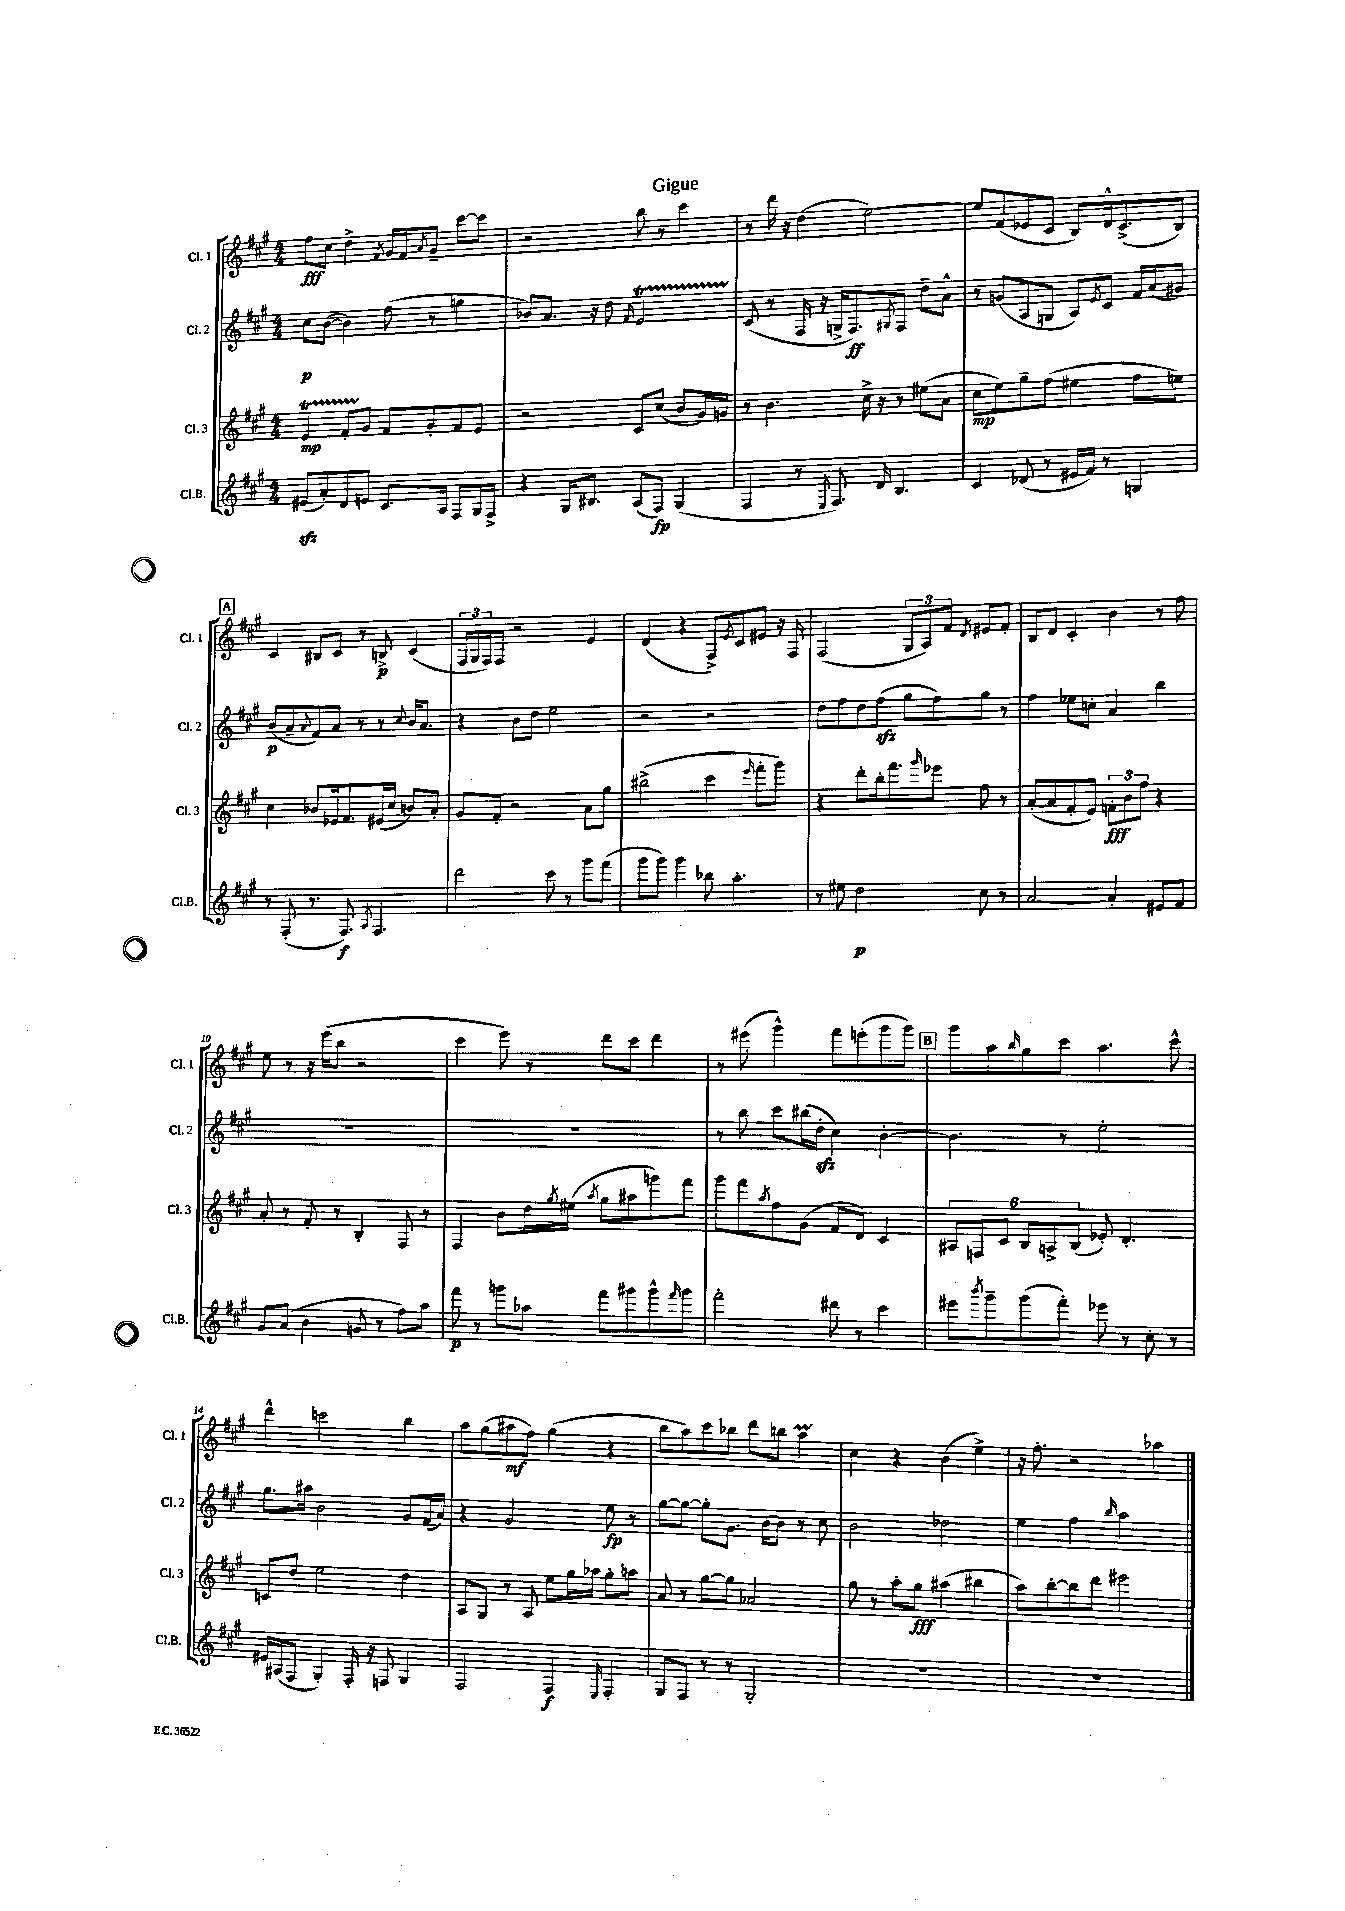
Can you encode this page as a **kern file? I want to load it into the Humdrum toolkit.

**kern	**dynam	**kern	**dynam	**kern	**dynam	**kern	**dynam
*part4	*part4	*part3	*part3	*part2	*part2	*part1	*part1
*staff4	*staff4	*staff3	*staff3	*staff2	*staff2	*staff1	*staff1
*I"Cl.B.	*	*I"Cl. 3	*	*I"Cl. 2	*	*I"Cl. 1	*
*I'Cl.B.	*	*I'Cl. 3	*	*I'Cl. 2	*	*I'Cl. 1	*
*clefG2	*	*clefG2	*	*clefG2	*	*clefG2	*
*k[f#c#g#]	*	*k[f#c#g#]	*	*k[f#c#g#]	*	*k[f#c#g#]	*
*M4/4	*	*M4/4	*	*M4/4	*	*M4/4	*
=1	=1	=1	=1	=1	=1	=1	=1
(8e#Xzz/L	.	4eT/	mp	8cc#\L	p	8ff#\L	fff
8a'/)	.	.	.	([8b\J	.	8cc#\J	.
8d/	.	8f#TTT'/L	.	4b\])	.	4dd^\	.
8en/J	.	8g#/J	.	.	.	.	.
.	.	.	.	.	.	8qf#/	.
8.c#/L	.	8f#/L	.	(8ff#\	.	16g#/LL	.
.	.	.	.	.	.	16f#/J	.
.	.	.	.	.	.	8qa/	.
.	.	8g#'/	.	8r	.	8g#~/J	.
16A/Jk	.	.	.	.	.	.	.
8F#/L	.	8f#/	.	4ggn\	.	[8ccc#\L	.
16G#/L	.	8e/J	.	.	.	8ccc#\J]	.
16F#^/JJ	.	.	.	.	.	.	.
=2	=2	=2	=2	=2	=2	=2	=2
4r	.	2r	.	8b-X/L)	.	2r	.
.	.	.	.	8.a/J	.	.	.
16G#/KL	.	.	.	.	.	.	.
8.B#X/J	.	.	.	16r	.	.	.
.	.	.	.	8dd\	.	.	.
.	.	.	.	16qqf#/	.	.	.
(8A/L	.	8c#/L	.	2eT/	.	8bb\	.
8F#/J)	fp	(8cc#/J	.	.	.	8r	.
(4G#/	.	8b/L	.	.	.	4ccc#\	.
.	.	16g#/L)	.	.	.	.	.
.	.	16gn/JJ	.	.	.	.	.
=3	=3	=3	=3	=3	=3	=3	=3
4F#/	.	8r	.	(8c#/	.	8r	.
.	.	4.b\	.	8r	.	16ddd\	.
.	.	.	.	.	.	16r	.
8r	.	.	.	16F#/	.	(4dd\	.
.	.	.	.	16r	.	.	.
8qE/	.	.	.	.	.	.	.
8.F#/)	.	.	.	16Gn^/KL	.	.	.
.	.	.	.	8.F#/)	ff	.	.
.	.	16cc#^\	.	.	.	[2ee\)	.
16d/	.	16r	.	.	.	.	.
.	.	.	.	8qG#X/	.	.	.
4.B/	.	8r	.	8F#/J	.	.	.
.	.	(8ee#X\L	.	8dd~\L	.	.	.
.	.	8a\J	.	8a^^\J	.	.	.
=4	=4	=4	=4	=4	=4	=4	=4
4c#/	.	8cc#\L	mp	8r	.	8ee/L]	.
.	.	8ee\)	.	(8gn/L	.	(8f#/	.
(8d-X/	.	8gg#~\	.	8A/	.	8e-X/	.
8r	.	(8ff#\J	.	8Gn/J	.	8c#/J	.
16e#X/LL	.	4ee#X\	.	8A/L)	.	8B/L)	.
16f#/JJ)	.	.	.	.	.	.	.
.	.	.	.	8qe/	.	.	.
8r	.	.	.	8c#/J	.	16d^^/k	.
.	.	.	.	.	.	(8.c#^/	.
4Gn/	.	8ff#\L	.	16f#/LL	.	.	.
.	.	.	.	(16a/J	.	.	.
.	.	8een\J)	.	8g#X/J)	.	8B/J)	.
!!LO:LB:g=z
!!LO:REH:place=s1:t=A
=5	=5	=5	=5	=5	=5	=5	=5
8r	.	4cc#\	.	(8b/L	p	4c#/	.
(8F#'/	.	.	.	8a~/	.	.	.
.	.	.	.	8qqa/	.	.	.
8.r	.	8b-X/L	.	8f#/)	.	8B#X/L	.
.	.	16e-X/k	.	8a/J	.	8c#/J	.
8.F#/)	f	8.f#/	.	.	.	.	.
.	.	.	.	8r	.	8r	.
8qA/	.	.	.	.	.	.	.
4.F#/	.	(16e#X/L	.	8r	.	8Bn^/	p
.	.	16cc#/JJ	.	.	.	.	.
.	.	.	.	8qqcc#/	.	.	.
.	.	8bn/L)	.	16b/KL	.	(4c#/	.
.	.	.	.	8.a/J	.	.	.
.	.	8a'/J	.	.	.	.	.
=6	=6	=6	=6	=6	=6	=6	=6
2ddd\	.	8g#/L	.	4r	.	24F#/LL	.
.	.	.	.	.	.	24G#/	.
.	.	.	.	.	.	24F#/J)	.
.	.	8f#'/J	.	.	.	8F#/J	.
.	.	2r	.	8b\L	.	2r	.
.	.	.	.	8dd\J	.	.	.
8ccc#\	.	.	.	2ee\	.	.	.
8r	.	.	.	.	.	.	.
8ggg#\L	.	8a\L	.	.	.	4e/	.
(8fff#\J	.	8gg#\J	.	.	.	.	.
=7	=7	=7	=7	=7	=7	=7	=7
8ggg#\L	.	(2bb#X^\	.	2r	.	(4d/	.
8ggg#\J)	.	.	.	.	.	.	.
4ggg#\	.	.	.	.	.	4r	.
8bb-X\	.	4ccc#\	.	2r	.	8F#^/L)	.
.	.	.	.	.	.	8qe/	.
4.aa'\	.	.	.	.	.	8c#/	.
.	.	16qqeee/	.	.	.	.	.
.	.	8fff#'\L	.	.	.	8e#X/J	.
.	.	8ggg#\J)	.	.	.	16r	.
.	.	.	.	.	.	16F#/	.
=8	=8	=8	=8	=8	=8	=8	=8
8r	.	4r	.	8dd\L	.	(2F#/	.
8ee#X\	.	.	.	8ff#\	.	.	.
2dd\	p	8ddd'\L	.	8dd\	.	.	.
.	.	16bb'\k	.	(8ff#zz\J	.	.	.
.	.	8.fff#\	.	.	.	.	.
.	.	.	.	8gg#\L	.	12G#/L	.
.	.	.	.	.	.	12A/)	.
.	.	16qqggg#/	.	.	.	.	.
.	.	8eee-X\J	.	8ff#\)	.	.	.
.	.	.	.	.	.	12f#/J	.
.	.	.	.	.	.	8qd/	.
8cc#\	.	8ff#\	.	8gg#\J	.	8e#X/L	.
8r	.	8r	.	8r	.	8f#'/J	.
=9	=9	=9	=9	=9	=9	=9	=9
[2a/	.	([8a'/L	.	4ff#\	.	8B/L	.
.	.	8a/]	.	.	.	8d/J	.
.	.	8f#'/	.	8ee-X\L	.	4c#'/	.
.	.	8e/J)	.	8ccn'\J	.	.	.
4a'/]	.	12fn'\L	fff	4a/	.	4b\	.
.	.	12b\	.	.	.	.	.
.	.	12ff#\J	.	.	.	.	.
8e#X/L	.	4r	.	4bb\	.	8r	.
8f#/J	.	.	.	.	.	8ff#\	.
!!LO:LB:g=z
=10	=10	=10	=10	=10	=10	=10	=10
8g#/L	.	8a'/	.	1r	.	8ee\	.
(8a/J	.	8r	.	.	.	8r	.
4b\	.	8f#'/	.	.	.	16r	.
.	.	.	.	.	.	(16eee\KL	.
.	.	8r	.	.	.	8bb\J	.
8gn/	.	4B'/	.	.	.	2r	.
8r	.	.	.	.	.	.	.
8ff#\L)	.	8F#/	.	.	.	.	.
8aa\J	.	8r	.	.	.	.	.
=11	=11	=11	=11	=11	=11	=11	=11
8fff#\	p	4F#/	.	1r	.	4ccc#\	.
8r	.	.	.	.	.	.	.
8gggn\L	.	8b\L	.	.	.	8eee\)	.
8aa-X\J	.	16dd\L	.	.	.	8r	.
.	.	8qgg#/	.	.	.	.	.
.	.	(16ee#X\JJ	.	.	.	.	.
.	.	8qaa/	.	.	.	.	.
8fff#\L	.	8gg#\L	.	.	.	8ddd\L	.
8ggg#X\	.	8aa#X\	.	.	.	8ccc#\J	.
8ggg#^^\	.	8gggn\)	.	.	.	4ddd\	.
16qqfff#/	.	.	.	.	.	.	.
8ggg#\J	.	8fff#\J	.	.	.	.	.
=12	=12	=12	=12	=12	=12	=12	=12
2fff#'\	.	8ggg#\L	.	8r	.	8r	.
.	.	8fff#\	.	8bb\	.	(8eee#X\	.
.	.	8qaa/	.	.	.	.	.
.	.	8ff#\	.	8ccc#\L	.	4ggg#^^\)	.
.	.	(8g#\J	.	(16bb#X\L	.	.	.
.	.	.	.	16ddzz'\JJ	.	.	.
8ddd#X\	.	8f#/L	.	4cc#\)	.	8fff#\L	.
8r	.	8d/J)	.	.	.	(8eeen'\	.
4ccc#\	.	4c#/	.	[4b'\	.	8ggg#\	.
.	.	.	.	.	.	8ggg#\J)	.
!!LO:REH:place=s1:t=B
=13	=13	=13	=13	=13	=13	=13	=13
8eee#X\L	.	12A#X/L	.	4.b\]	.	8ggg#\L	.
.	.	12Fn/	.	.	.	.	.
8qbbb/	.	.	.	.	.	.	.
8ggg#~\	.	.	.	.	.	8aa\	.
.	.	12c#/J	.	.	.	.	.
.	.	.	.	.	.	16qqbb/	.
(8ggg#\	.	12B/L	.	.	.	8gg#\	.
.	.	12An^/	.	.	.	.	.
8fff#'\J)	.	.	.	8r	.	8ccc#\J	.
.	.	(12B/J	.	.	.	.	.
8eee-X\	.	8e-X'/)	.	2ee'\	.	4.aa\	.
8r	.	4.d'/	.	.	.	.	.
8cc#'\	.	.	.	.	.	.	.
8r	.	.	.	.	.	8ccc#^^\	.
!!LO:LB:g=z
=14	=14	=14	=14	=14	=14	=14	=14
16e#X/LL	.	8cn/L	.	8.gg#\L	.	4ddd^^\	.
(16A#X/J	.	.	.	.	.	.	.
8F#/J	.	8dd/J	.	.	.	.	.
.	.	.	.	16aa#X\Jk	.	.	.
4G#'/)	.	2ee\	.	2b\	.	2cccn\	.
16F#'/	.	.	.	.	.	.	.
16r	.	.	.	.	.	.	.
8Fn/	.	.	.	.	.	.	.
4G#/	.	4dd\	.	8g#/L	.	4bb\	.
.	.	.	.	(16f#/L	.	.	.
.	.	.	.	16a/JJ)	.	.	.
=15	=15	=15	=15	=15	=15	=15	=15
2F#/	.	8A/L	.	4r	.	8aa\L	.
.	.	8G#/J	.	.	.	(8gg#\	.
.	.	8r	.	2g#/	.	8aa#X\	mf
.	.	8A/	.	.	.	8ff#\J)	.
4F#/	f	8ee\L	.	.	.	(4gg#\	.
.	.	16gg#\L	.	.	.	.	.
.	.	16aa-X\JJ	.	.	.	.	.
16qqE/	.	.	.	.	.	.	.
4F#'/	.	8gg#'\L	.	8ee\	fp	4r	.
.	.	8aan\J	.	8r	.	.	.
=16	=16	=16	=16	=16	=16	=16	=16
8G#/L	.	8a/	.	[8gg#\L	.	8bb\L	.
8F#/J	.	8r	.	8gg#\J_	.	8aa\)	.
8r	.	[8gg#\L	.	8gg#'\L]	.	8ccc#\	.
8r	.	8gg#\J]	.	8.g#\J	.	8bb-X\J	.
2G#'/	.	2a-X/	.	.	.	8ddd\L	.
.	.	.	.	[16b\KL	.	.	.
.	.	.	.	8b\J]	.	8bbn\J	.
.	.	.	.	8r	.	4aaM\	.
.	.	.	.	8cc#\	.	.	.
=17	=17	=17	=17	=17	=17	=17	=17
1r	.	8gg#\	.	2b\	.	4cc#\	.
.	.	8r	.	.	.	.	.
.	.	8aa'\L	.	.	.	4r	.
.	.	8gg#\J	fff	.	.	.	.
.	.	(4aa#X\	.	2dd-X\	.	(4b\	.
.	.	4bb#X\	.	.	.	4ee^\)	.
=18	=18	=18	=18	=18	=18	=18	=18
1r	.	8aa\L)	.	4ee\	.	16r	.
.	.	.	.	.	.	8.ff#'\	.
.	.	[8bb'\	.	.	.	.	.
.	.	8bb\]	.	4ff#\	.	2r	.
.	.	8ddd\J	.	.	.	.	.
.	.	.	.	16qqbb/	.	.	.
.	.	2eee#X\	.	2aa\	.	.	.
.	.	.	.	.	.	4aa-X\	.
==	==	==	==	==	==	==	==
*-	*-	*-	*-	*-	*-	*-	*-
